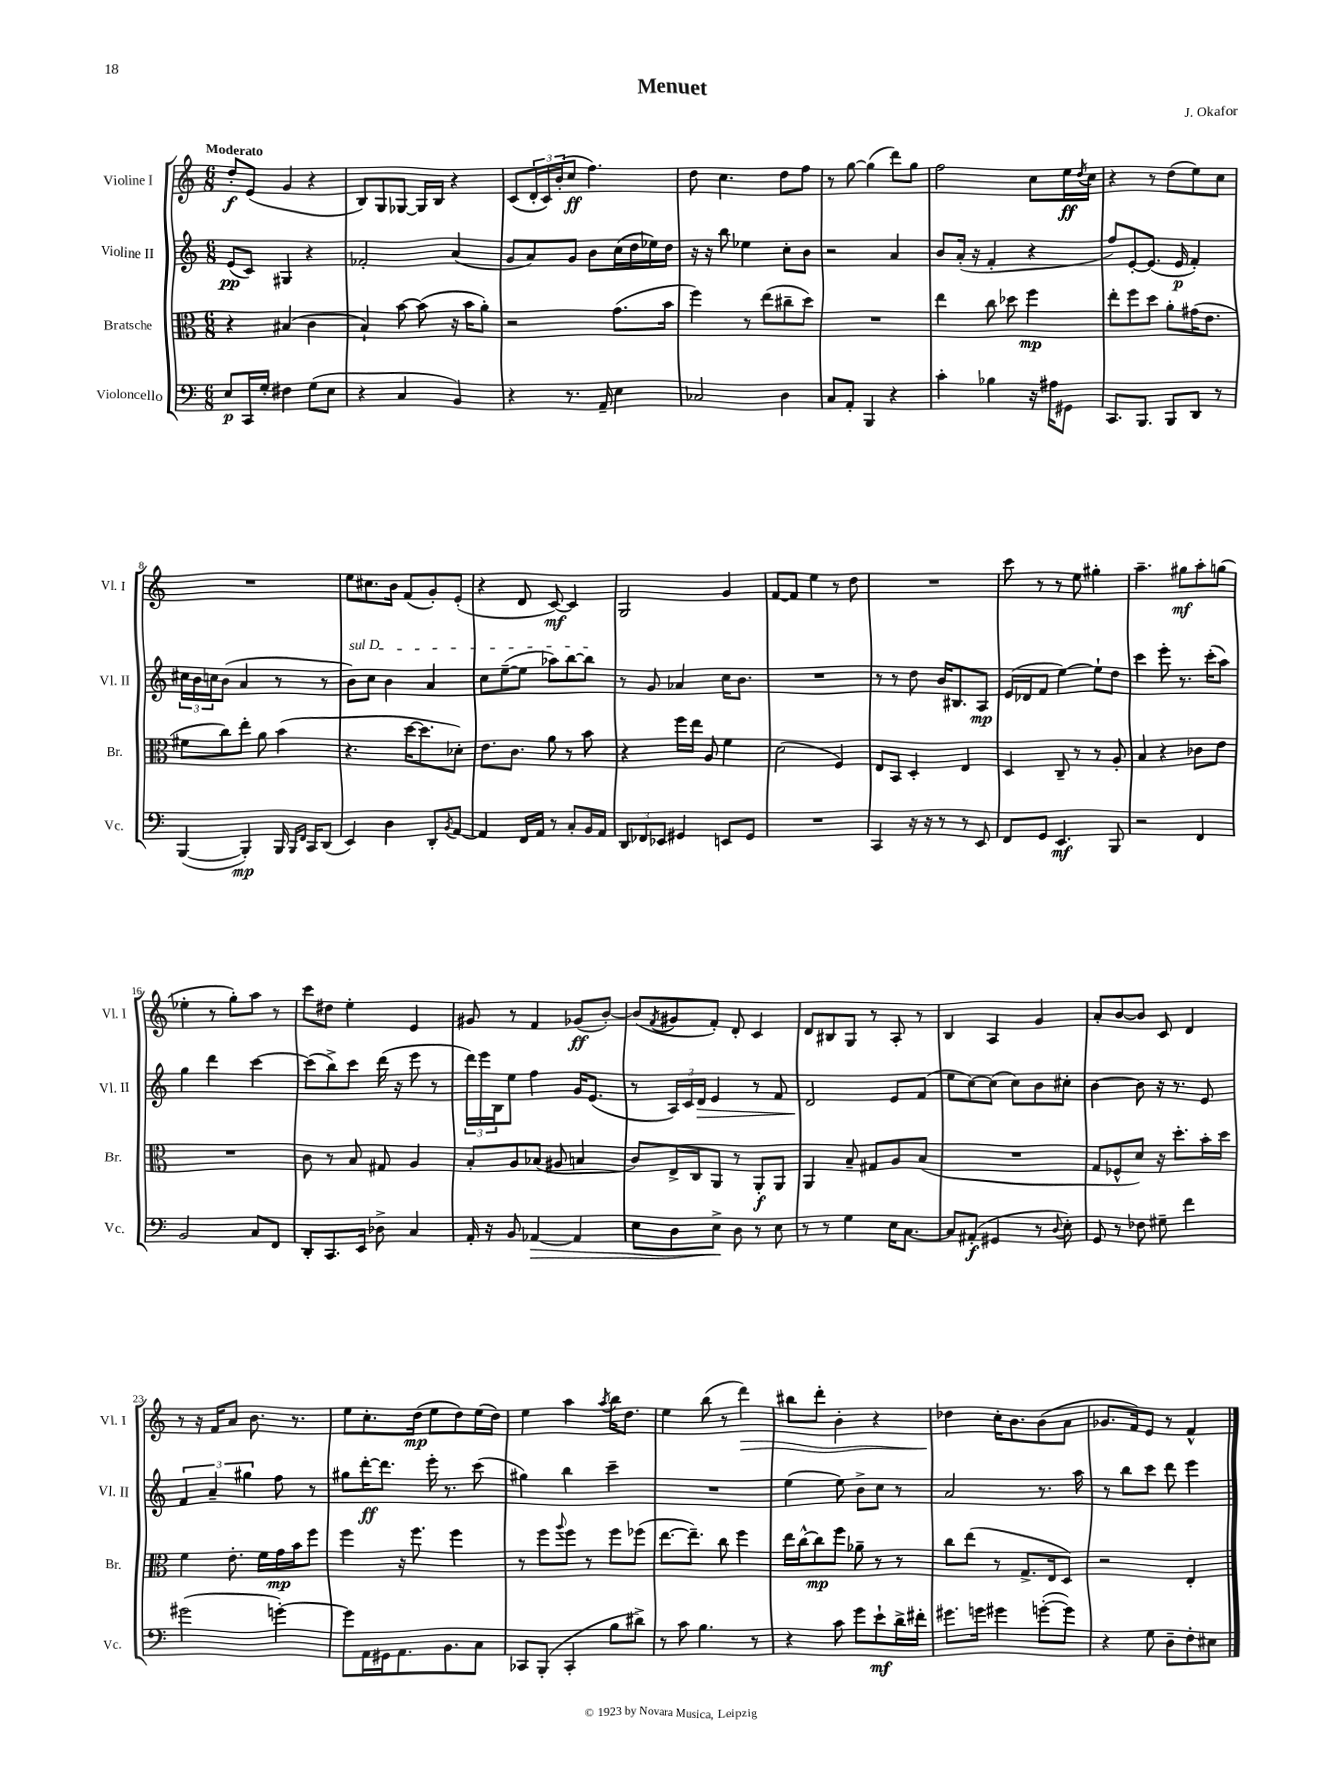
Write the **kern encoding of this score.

**kern	**dynam	**kern	**dynam	**kern	**dynam	**kern	**dynam
*part4	*part4	*part3	*part3	*part2	*part2	*part1	*part1
*staff4	*staff4	*staff3	*staff3	*staff2	*staff2	*staff1	*staff1
*I"Violoncello	*	*I"Bratsche	*	*I"Violine II	*	*I"Violine I	*
*I'Vc.	*	*I'Br.	*	*I'Vl. II	*	*I'Vl. I	*
*clefF4	*	*clefC3	*	*clefG2	*	*clefG2	*
*k[]	*	*k[]	*	*k[]	*	*k[]	*
*M6/8	*	*M6/8	*	*M6/8	*	*M6/8	*
=1	=1	=1	=1	=1	=1	=1	=1
!	!	!	!	!	!	!LO:TX:a:B:t=Moderato	!
8E/L	p	4r	.	(8e/L	pp	8dd'/L	f
16CC/L	.	.	.	8c/J)	.	(8e/J	.
16G'/JJ	.	.	.	.	.	.	.
4F#X\	.	(4B#X/	.	4G#X/	.	4g/	.
(8G\L	.	4c\	.	4r	.	4r	.
8E\J	.	.	.	.	.	.	.
=2	=2	=2	=2	=2	=2	=2	=2
4r	.	4B`/)	.	2f-X'/	.	8B/L)	.
.	.	.	.	.	.	8G/	.
4C/	.	[8b\	.	.	.	[8G-X/J	.
.	.	(8b\]	.	.	.	16G-/LL]	.
.	.	.	.	.	.	16B/JJ	.
4BB/)	.	16r	.	(4a/	.	4r	.
.	.	16b\KL	.	.	.	.	.
.	.	8a'\J)	.	.	.	.	.
=3	=3	=3	=3	=3	=3	=3	=3
4r	.	2r	.	8g/L	.	(8c/L	.
.	.	.	.	8a/)	.	24d'/L	.
.	.	.	.	.	.	24c/)	.
.	.	.	.	.	.	(24b'/J	.
8.r	.	.	.	8g/J	.	8cc/J	ff
.	.	.	.	8b\L	.	4.ff\)	.
16AA~/	.	.	.	.	.	.	.
4E\	.	(8.g\L	.	(16cc\L	.	.	.
.	.	.	.	16dd\	.	.	.
.	.	.	.	16ee-X\)	.	.	.
.	.	16b\Jk	.	16dd\JJ	.	.	.
=4	=4	=4	=4	=4	=4	=4	=4
2C-X/	.	4ff\)	.	16r	.	8dd\	.
.	.	.	.	16r	.	.	.
.	.	.	.	8bb\	.	4.cc\	.
.	.	8r	.	4ee-X\	.	.	.
.	.	(8ee\L	.	.	.	.	.
4D\	.	8cc#X~\	.	8cc'\L	.	8dd\L	.
.	.	8dd\J)	.	8b\J	.	8ff\J	.
=5	=5	=5	=5	=5	=5	=5	=5
8C/L	.	2.r	.	2r	.	8r	.
8AA'/J	.	.	.	.	.	[8gg\	.
4BBB/	.	.	.	.	.	(4gg\]	.
4r	.	.	.	4a/	.	8ddd\L)	.
.	.	.	.	.	.	8gg\J	.
=6	=6	=6	=6	=6	=6	=6	=6
4c'\	.	4ee\	.	8b/L	.	2ff\	.
.	.	.	.	(16a'/Jk	.	.	.
.	.	.	.	16r	.	.	.
4B-X\	.	8cc\	.	4f'/	.	.	.
.	.	8dd-X\	.	.	.	.	.
16r	.	4ff\	mp	4r	.	8cc\L	.
16A#X\KL	.	.	.	.	.	.	.
8GG#X\J	.	.	.	.	.	16ee\L	ff
.	.	.	.	.	.	8qdd/	.
.	.	.	.	.	.	16cc\JJ	.
=7	=7	=7	=7	=7	=7	=7	=7
8.CC/L	.	8ee'\L	.	8ff/L)	.	4r	.
.	.	8ff\	.	[8e'/	.	.	.
8.BBB/J	.	.	.	.	.	.	.
.	.	8dd\J	.	(8.e/J]	.	8r	.
8BBB/L	.	8a'\L	.	.	.	(8dd\L	.
.	.	.	.	16e/	p	.	.
8DD/J	.	(16g#X\K	.	4f'/)	.	8ee\)	.
.	.	8.e\J	.	.	.	.	.
8r	.	.	.	.	.	8cc\J	.
!!LO:LB:g=z
=8	=8	=8	=8	=8	=8	=8	=8
([4BBB/	.	8f#X\L	.	24cc#X\LL	.	2.r	.
.	.	.	.	24b\	.	.	.
.	.	.	.	24ccn\J	.	.	.
.	.	8cc\)	.	(8b\J	.	.	.
4BBB'/])	mp	8ee'\J	.	4a/	.	.	.
.	.	8a\	.	.	.	.	.
16BBB/	.	(4b\	.	8r	.	.	.
16qqBBB/LL	.	.	.	.	.	.	.
16qqFF/JJ	.	.	.	.	.	.	.
16CC/KL	.	.	.	.	.	.	.
(8DD/J	.	.	.	8r	.	.	.
=9	=9	=9	=9	=9	=9	=9	=9
!	!	!	!	!LO:TX:a:i:t=sul D	!	!	!
4EE/)	.	4.r	.	8b\L)	.	8ee\L	.
.	.	.	.	8cc\J	.	8.cc#X\	.
4D\	.	.	.	4b\	.	.	.
.	.	.	.	.	.	16b\Jk	.
.	.	[16dd\KL	.	.	.	(8f/L	.
.	.	8.dd\]	.	.	.	.	.
8DD'/L	.	.	.	4a/	.	8g'/)	.
8qBB/	.	.	.	.	.	.	.
[8AA/J	.	8d-X'\J)	.	.	.	(8e'/J	.
=10	=10	=10	=10	=10	=10	=10	=10
4AA/]	.	8.e\L	.	8cc\L	.	4r	.
.	.	.	.	([8ee~\	.	.	.
.	.	8.c\J	.	.	.	.	.
16FF/LL	.	.	.	8ee\J]	.	8d/	.
16AA/JJ	.	.	.	.	.	.	.
8r	.	8a\	.	8aa-X\L)	.	[8c/)	mf
8C'/L	.	8r	.	[8bb\	.	4c/]	.
16BB/L	.	8b\	.	8bb\J]	.	.	.
16AA/JJ	.	.	.	.	.	.	.
=11	=11	=11	=11	=11	=11	=11	=11
12DD/L	.	4r	.	8r	.	2G/	.
12FF-X/	.	.	.	.	.	.	.
.	.	.	.	8g/	.	.	.
12EE-X/J	.	.	.	.	.	.	.
4GG#X/	.	16ff\LL	.	4a-X/	.	.	.
.	.	16ee\JJ	.	.	.	.	.
.	.	8A/	.	.	.	.	.
8EEn/L	.	4f\	.	16cc\KL	.	4g/	.
.	.	.	.	8.b\J	.	.	.
8GG#/J	.	.	.	.	.	.	.
=12	=12	=12	=12	=12	=12	=12	=12
2.r	.	(2d\	.	2.r	.	[8f/L	.
.	.	.	.	.	.	8f/J]	.
.	.	.	.	.	.	4ee\	.
.	.	4F/)	.	.	.	8r	.
.	.	.	.	.	.	8dd\	.
=13	=13	=13	=13	=13	=13	=13	=13
4CC/	.	8E/L	.	8r	.	2.r	.
.	.	8BB/J	.	8r	.	.	.
16r	.	4D'/	.	8dd\	.	.	.
16r	.	.	.	.	.	.	.
8r	.	.	.	16b/KL	.	.	.
.	.	.	.	8.B#X/	.	.	.
8r	.	4E/	.	.	.	.	.
8EE/	.	.	.	8A/J	mp	.	.
=14	=14	=14	=14	=14	=14	=14	=14
8FF/L	.	4D/	.	(16e/LL	.	8ccc\	.
.	.	.	.	16d-X/J	.	.	.
8GG/J	.	.	.	8f/J	.	8r	.
4.EE/	mf	8C~/	.	[4ee\)	.	8r	.
.	.	8r	.	.	.	8ee\	.
.	.	8r	.	8ee`\L]	.	4gg#X'\	.
8BBB/	.	8A'/	.	8dd\J	.	.	.
=15	=15	=15	=15	=15	=15	=15	=15
2r	.	4B/	.	4ccc\	.	4.aa~\	.
.	.	4r	.	8eee'\	.	.	.
.	.	.	.	8.r	.	8gg#X\L	mf
4FF/	.	8c-X\L	.	.	.	8aa'\	.
.	.	.	.	(16ccc'\KL	.	.	.
.	.	8e\J	.	8aa\J)	.	(8ggn\J	.
!!LO:LB:g=z
=16	=16	=16	=16	=16	=16	=16	=16
2BB/	.	2.r	.	4gg\	.	4ee-X'\	.
.	.	.	.	4ddd\	.	8r	.
.	.	.	.	.	.	8gg'\L)	.
8C/L	.	.	.	[4ccc\	.	8aa\J	.
8FF/J	.	.	.	.	.	8r	.
=17	=17	=17	=17	=17	=17	=17	=17
8DD'/L	.	8c\	.	(8ccc\L]	.	8ccc\L	.
8.CC/	.	8r	.	8bb^\)	.	8dd#X\J	.
.	.	8B/	.	8ccc\J	.	4ee'\	.
16EE/Jk	.	.	.	.	.	.	.
8D-X^\	.	8G#X/	.	(16ddd\	.	.	.
.	.	.	.	16r	.	.	.
4C/	.	4A/	.	8eee\	.	4e/	.
.	.	.	.	8r	.	.	.
=18	=18	=18	=18	=18	=18	=18	=18
16AA'/	.	8B'/L	.	24ddd\LL)	.	8g#X/	.
.	.	.	.	24eee\	.	.	.
16r	.	.	.	.	.	.	.
.	.	.	.	24B\J	.	.	.
8BB/	.	8A/	.	8ee\J	.	8r	.
!	!LO:HP:b	!	!	!	!	!	!
[4AA-X/	>	(8B-X/J	.	4ff\	.	4f/	.
.	.	8A#X/	.	.	.	.	.
4AA-/]	.	4Bn/	.	16g/KL	.	(8g-X/L	ff
.	.	.	.	(8.e/J	.	.	.
.	.	.	.	.	.	[8b'/J)	.
=19	=19	=19	=19	=19	=19	=19	=19
8E\L	.	8c/L)	.	8r	.	(8b/L]	.
.	.	.	.	.	.	8qf/	.
8D\	.	16E^/L	.	24A/LL)	.	8g#X/	.
.	.	.	.	24c/	.	.	.
.	.	16C/J	.	.	.	.	.
!	!	!	!	!	!LO:HP:b	!	!
.	.	.	.	24d/JJ	>	.	.
8E^\J	.	8AA/J	.	4e/	.	8f'/J)	.
8D\	]	8r	.	.	.	8d'/	.
8r	.	8AA'/L	f	8r	.	4c/	.
8E\	.	8AA/J	.	8f/	.	.	.
=20	=20	=20	=20	=20	=20	=20	=20
8r	.	4AA/	.	2d/	.	8d/L	.
8r	.	.	.	.	.	8B#X/	.
4G\	.	8B~/	.	.	.	8G/J	.
.	.	8G#X/L	.	.	.	8r	.
16E\KL	.	8A/	.	8e/L	]	8A'/	.
[8.C\J	.	.	.	.	.	.	.
.	.	(8B/J	.	(8f/J	.	8r	.
=21	=21	=21	=21	=21	=21	=21	=21
8C/L]	.	2.r	.	8ee\L	.	4B/	.
(8AA#X'/J	f	.	.	[8cc\)	.	.	.
4GG#X/	.	.	.	(8cc\J]	.	4A/	.
.	.	.	.	8cc\L)	.	.	.
8r	.	.	.	8b\	.	4g/	.
8qqD/	.	.	.	.	.	.	.
8E'\)	.	.	.	8cc#X'\J	.	.	.
=22	=22	=22	=22	=22	=22	=22	=22
8GG/	.	8G/L	.	[4b\	.	8a'/L	.
8r	.	8F-X^^/	.	.	.	[8b/	.
8F-X\	.	8d/J)	.	8b\]	.	8b/J]	.
8G#X~\	.	16r	.	16r	.	8c/	.
.	.	8.dd'\L	.	8.r	.	.	.
4f\	.	.	.	.	.	4d/	.
.	.	16b'\L	.	8e/	.	.	.
.	.	16dd\JJ	.	.	.	.	.
!!LO:LB:g=z
=23	=23	=23	=23	=23	=23	=23	=23
(2g#X\	.	4f\	.	6f/	.	8r	.
.	.	.	.	.	.	16r	.
.	.	.	.	6a~/	.	.	.
.	.	.	.	.	.	16f/KL	.
.	.	8.e'\	.	.	.	8a/J	.
.	.	.	.	6gg#X\	.	.	.
.	.	.	.	.	.	8.b\	.
.	.	16f\LL	.	.	.	.	.
[4gn'\)	.	16g\	mp	8ff\	.	.	.
.	.	16b\J	.	.	.	8.r	.
.	.	8ff\J	.	8r	.	.	.
=24	=24	=24	=24	=24	=24	=24	=24
8g\L]	.	4ff\	.	8gg#X\L	.	8ee\L	.
16AA\L	.	.	.	[16ddd'\K	ff	8.cc'\	.
16GG#X\J	.	.	.	8.ddd\J]	.	.	.
8.AA\	.	16r	.	.	.	.	.
.	.	8.ff\	.	.	.	(16dd\Jk	mp
.	.	.	.	16eee'\	.	8ee\L	.
8.BB\	.	.	.	8.r	.	.	.
.	.	4ff\	.	.	.	8dd\)	.
8C\J	.	.	.	(8ccc\	.	(16ee\L	.
.	.	.	.	.	.	16dd\JJ)	.
=25	=25	=25	=25	=25	=25	=25	=25
8CC-X/L	.	8r	.	4gg#X\)	.	4ee\	.
(8BBB'/J	.	8ff\L	.	.	.	.	.
.	.	8qqaa/	.	.	.	.	.
4CC-'/	.	8ff\J	.	4bb\	.	4aa\	.
.	.	8r	.	.	.	.	.
.	.	.	.	.	.	8qaa/	.
8B\L	.	8ff\L	.	4ccc~\	.	16bb\KL	.
.	.	.	.	.	.	8.dd\J	.
8d#X^\J)	.	(8ff-X\J	.	.	.	.	.
=26	=26	=26	=26	=26	=26	=26	=26
8r	.	[8.ee\L	.	2.r	.	4ee\	.
8c\	.	.	.	.	.	.	.
.	.	8.ee~\J])	.	.	.	.	.
4.B\	.	.	.	.	.	(8bb\	.
.	.	8cc\	.	.	.	8r	.
!	!	!	!	!	!	!	!LO:HP:b
.	.	4ff\	.	.	.	4ddd\)	>
8r	.	.	.	.	.	.	.
=27	=27	=27	=27	=27	=27	=27	=27
4r	.	16ee\LL	.	(4ee\	.	8bb#X\L	.
.	.	[16cc^^\J	.	.	.	.	.
.	.	8cc\]	mp	.	.	8ddd'\J	.
8c\	.	8ff\J	.	8ee\)	.	4b'\	.
8g\L	.	8a-X~\	.	8b^\L	.	.	.
8e`\	mf	8r	.	8cc\J	.	4r	.
16d^\L	.	8r	.	8r	.	.	.
16f#X'\JJ	.	.	.	.	.	.	.
=28	=28	=28	=28	=28	=28	=28	=28
8.g#X\L	.	8cc\L	.	2a/	.	4dd-X\	.
.	.	(8ee\J	.	.	.	.	.
16gn\Jk	.	.	.	.	.	.	.
4g#X\	.	8r	.	.	.	16cc'\KL	]
.	.	.	.	.	.	8.b\	.
.	.	8.G^/L	.	.	.	.	.
([8gn'\L	.	.	.	8.r	.	(8b\	.
.	.	16E/k	.	.	.	.	.
8g\J])	.	8D/J)	.	.	.	8a\J	.
.	.	.	.	16aa\	.	.	.
=29	=29	=29	=29	=29	=29	=29	=29
4r	.	2r	.	8r	.	8.g-X/L	.
.	.	.	.	8bb\L	.	.	.
.	.	.	.	.	.	16f/k)	.
8G\	.	.	.	8ccc\J	.	8e/J	.
8D~\L	.	.	.	8ddd\	.	8r	.
8F'\	.	4E'/	.	4eee\	.	4f^^/	.
8E#X\J	.	.	.	.	.	.	.
==	==	==	==	==	==	==	==
*-	*-	*-	*-	*-	*-	*-	*-
